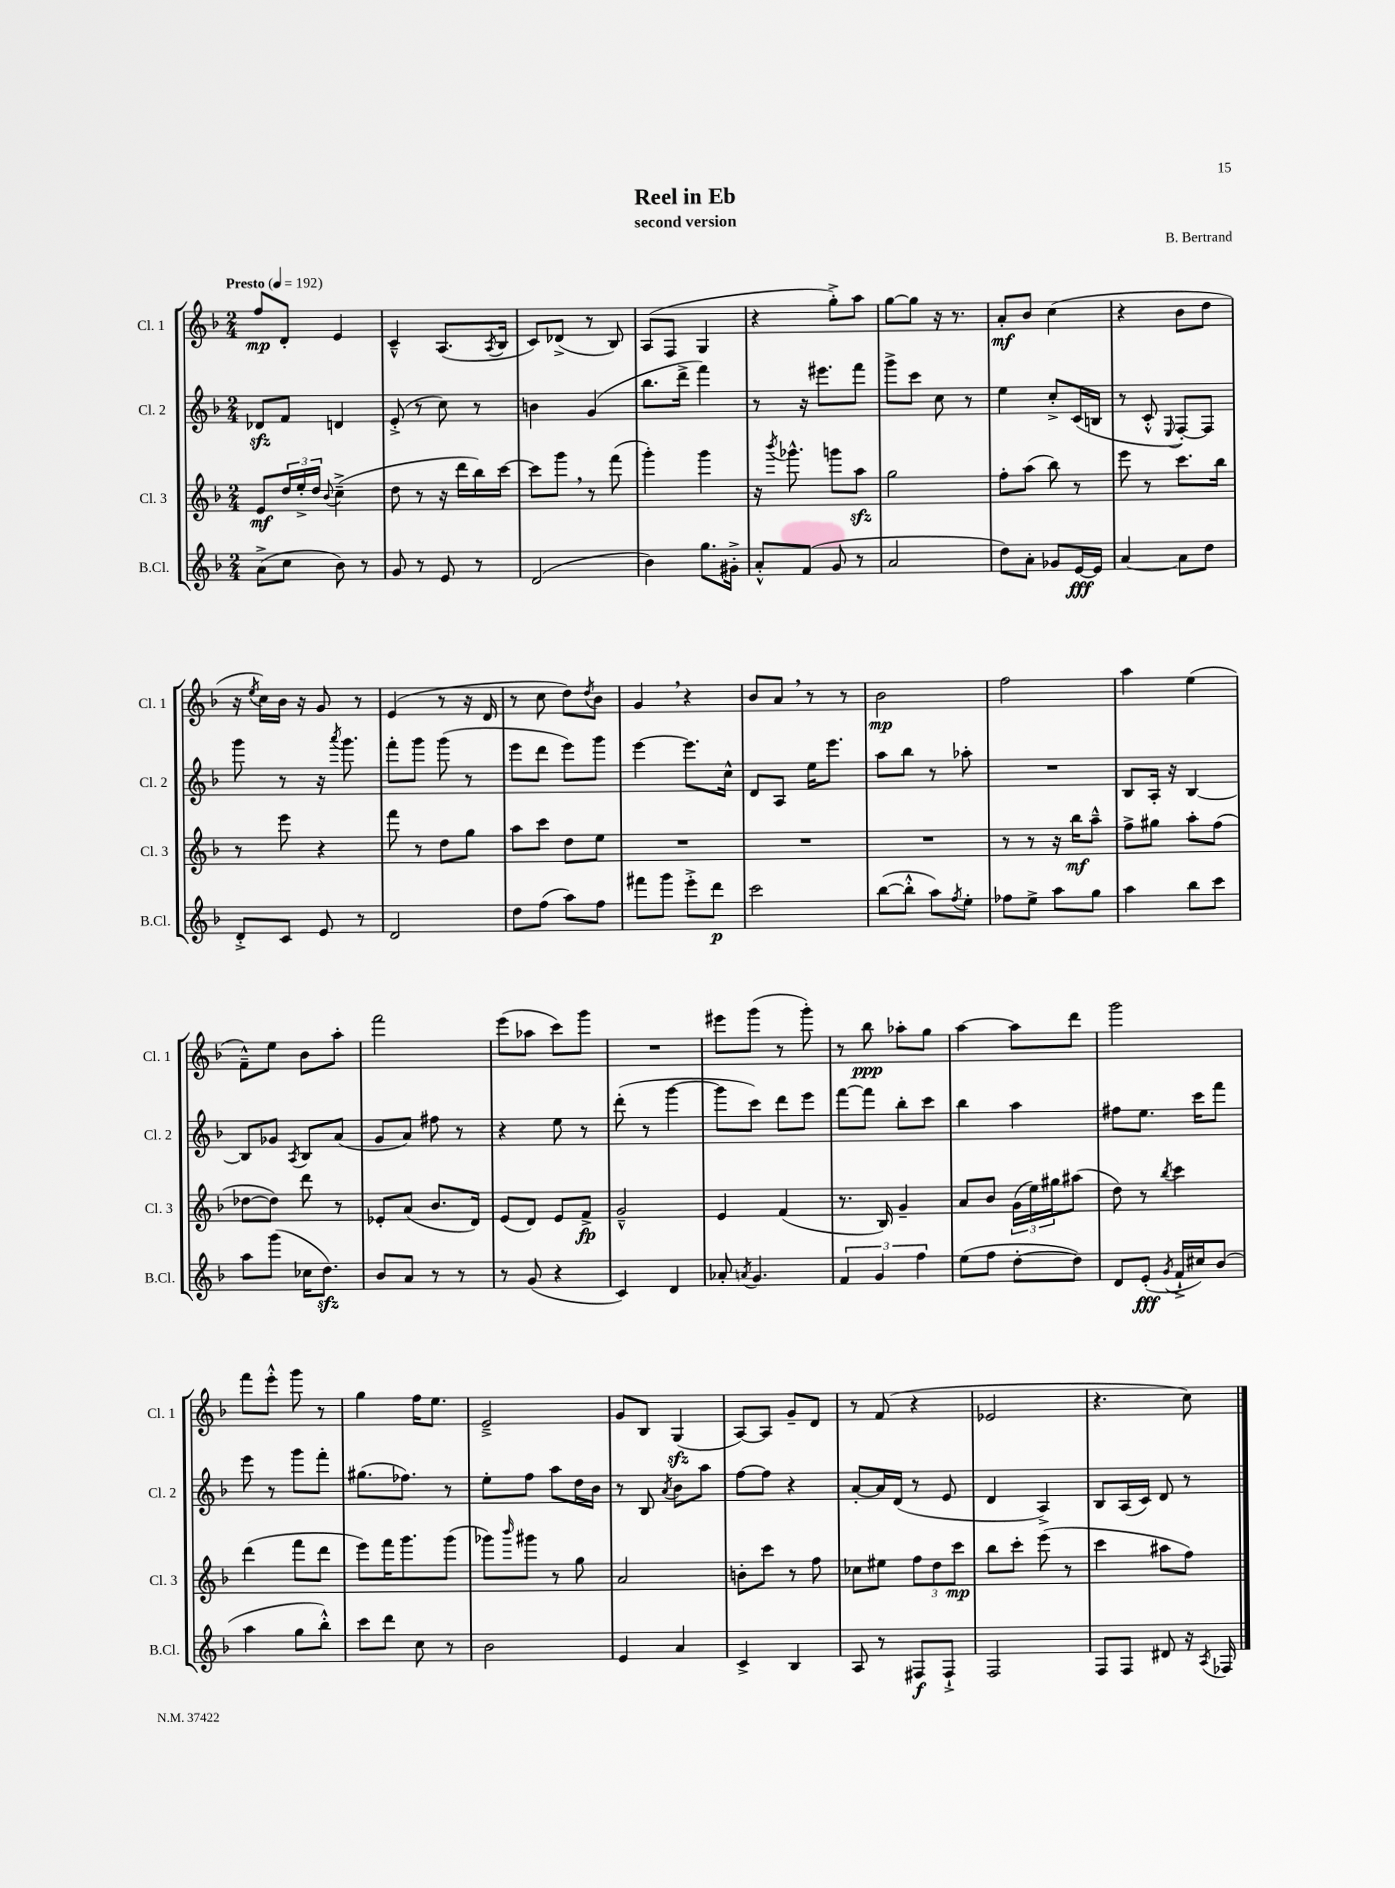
\header { title = "Reel in Eb" composer = "B. Bertrand" subtitle = "second version" }
<<
\new StaffGroup <<
\new Staff = "s0" \with { instrumentName = "Cl. 1" shortInstrumentName = "Cl. 1" } {
    \clef treble \key f \major \numericTimeSignature \time 2/4 \tempo "Presto" 4 = 192
    f''8\mp d'8-. e'4 |
    c'4---^ a8.( \acciaccatura { a8 } bes16 |
    c'8) des'8->( r8 bes8) |
    a8( f8 g4 |
    r4 g''8-.->) a''8 |
    g''8~ g''8 r16 r8. |
    a'8-.\mf bes'8 c''4( |
    r4 bes'8 d''8 |
    r16 \acciaccatura { e''8 } c''16) bes'16 r16 g'8 r8 |
    e'4( r8 r16 d'16 |
    r8 c''8 d''8) \acciaccatura { d''8 } bes'8 |
    g'4 \breathe r4 |
    bes'8 a'8 \breathe r8 r8 |
    bes'2\mp |
    f''2 |
    a''4 e''4( |
    f'8---^) e''8 bes'8 a''8-. |
    f'''2 |
    e'''8( aes''8 c'''8) g'''8 |
    R2 |
    eis'''8 g'''8( r8 g'''8-.) |
    r8 bes''8\ppp aes''8-. g''8 |
    a''4~ a''8 d'''8 |
    g'''2 |
    f'''8 e'''8-.-^ g'''8 r8 |
    g''4 f''16 e''8. |
    e'2---> |
    g'8 bes8 g4\sfz( |
    a8~) a8 g'8-- d'8 |
    r8 f'8( r4 |
    ees'2 |
    r4. c''8) \bar "|." |
}
\new Staff = "s1" \with { instrumentName = "Cl. 2" shortInstrumentName = "Cl. 2" } {
    \clef treble \key f \major \numericTimeSignature \time 2/4
    des'8\sfz f'8 d'4 |
    e'8-.->( r8 c''8) r8 |
    b'4 g'4( |
    bes''8. d'''16-> f'''4) |
    r8 r16 eis'''8. f'''8 |
    g'''8-> c'''8 c''8 r8 |
    e''4 c''8-.-> c'16( b16 |
    r8 c'8-.-^ \appoggiatura { e8 } f8~-.) f8 |
    g'''8 r8 r16 \acciaccatura { a'''8 } g'''8. |
    f'''8-. g'''8 g'''8( r8 |
    e'''8 d'''8 e'''8) g'''8 |
    e'''4~ e'''8. c''16-^ |
    d'8 a8 e''16 e'''8. |
    a''8 bes''8 r8 aes''8-. |
    R2 |
    bes8 a16-. r16 bes4~ |
    bes8 ges'8 \acciaccatura { a8 } bes8 a'8( |
    g'8 a'8) fis''8 r8 |
    r4 e''8 r8 |
    d'''8-.( r8 g'''4~ |
    g'''8 c'''8) d'''8 e'''8 |
    f'''8~ f'''8 bes''8-. c'''8 |
    bes''4 a''4 |
    fis''8 e''8. c'''16 f'''8 |
    e'''8 r8 g'''8 f'''8-. |
    gis''8.( fes''8.) r8 |
    e''8-. f''8 a''8 d''16 bes'16 |
    r8 bes8 \acciaccatura { a'8 } bes'8 a''8 |
    f''8~ f''8 r4 |
    a'8~-. a'16 d'16( r8 e'8 |
    d'4 a4->) |
    bes8 a16( c'16) d'8 r8 \bar "|." |
}
\new Staff = "s2" \with { instrumentName = "Cl. 3" shortInstrumentName = "Cl. 3" } {
    \clef treble \key f \major \numericTimeSignature \time 2/4
    e'8\mf \tuplet 3/2 { d''16 e''16-.-> d''16 } \appoggiatura { bes'8 } c''4--->( |
    d''8 r8 r16 d'''16 bes''16) c'''16~ |
    c'''8 g'''8 \breathe r8 f'''8( |
    g'''4-.) g'''4 |
    r16 \acciaccatura { bes'''8 } ges'''8.-^ g'''8 a''8\sfz |
    g''2 |
    f''8-. a''8( bes''8) r8 |
    e'''8 r8 c'''8. bes''16 |
    r8 e'''8 r4 |
    f'''8 r8 d''8 g''8 |
    a''8 c'''8 d''8 e''8 |
    R2 |
    R2 |
    R2 |
    r8 r8 r16 bes''16\mf a''8---^ |
    f''8-> gis''8 a''8-. f''8( |
    des''8~ des''8) d'''8 r8 |
    ees'8-. a'8( bes'8. d'16) |
    e'8( d'8) e'8 f'8->\fp |
    g'2---^ |
    e'4 f'4( |
    r8. bes16) g'4-- |
    a'8 bes'8 \tuplet 3/2 { g'16( e''16) gis''16 } ais''8( |
    d''8) r8 \acciaccatura { bes''8 } c'''4 |
    d'''4( f'''8 d'''8 |
    e'''8) f'''16 g'''8. g'''8( |
    ges'''8) \grace { bes'''16 } gis'''8 r8 g''8 |
    a'2 |
    b'8-. c'''8 r8 f''8 |
    ces''8 eis''8 \tuplet 3/2 { f''8 d''8 c'''8\mp } |
    bes''8 c'''8-. e'''8( r8 |
    c'''4 ais''8 f''8) \bar "|." |
}
\new Staff = "s3" \with { instrumentName = "B.Cl." shortInstrumentName = "B.Cl." } {
    \clef treble \key f \major \numericTimeSignature \time 2/4
    a'8->( c''8 bes'8) r8 |
    g'8 r8 e'8 r8 |
    d'2( |
    bes'4) g''8. gis'16-.-> |
    a'8-.-^ f'8( g'8 r8 |
    a'2 |
    d''8) a'8-. ges'8 e'16~\fff e'16 |
    a'4~ a'8 d''8 |
    d'8-.-> c'8 e'8 r8 |
    d'2 |
    d''8 f''8( a''8) f''8 |
    fis'''8 g'''8 e'''8-.-> d'''8\p |
    c'''2 |
    bes''8~( bes''8-.-^ a''8) \acciaccatura { f''8 } e''8-. |
    fes''8 e''8-> a''8 g''8 |
    a''4 bes''8 c'''8 |
    a''8 g'''8( ces''16 d''8.\sfz) |
    bes'8 a'8 r8 r8 |
    r8 g'8( r4 |
    c'4) d'4 |
    aes'8-. \acciaccatura { a'8 } g'4. |
    \tuplet 3/2 { f'4 g'4 f''4 } |
    e''8( f''8 d''8~-. d''8) |
    d'8 e'8-.\fff( \acciaccatura { g'8 } f'16-!-> cis''16) bes'8( |
    a''4 g''8 bes''8-.-^) |
    c'''8 d'''8 c''8 r8 |
    bes'2 |
    e'4 a'4 |
    c'4-> bes4 |
    a8 r8 fis8\f fis8-!-> |
    f2 |
    f8 f8 dis'8 r16 \acciaccatura { a8 } fes16 \bar "|." |
}
>>
>>
\layout { \context { \Score \remove "Bar_number_engraver" } }
